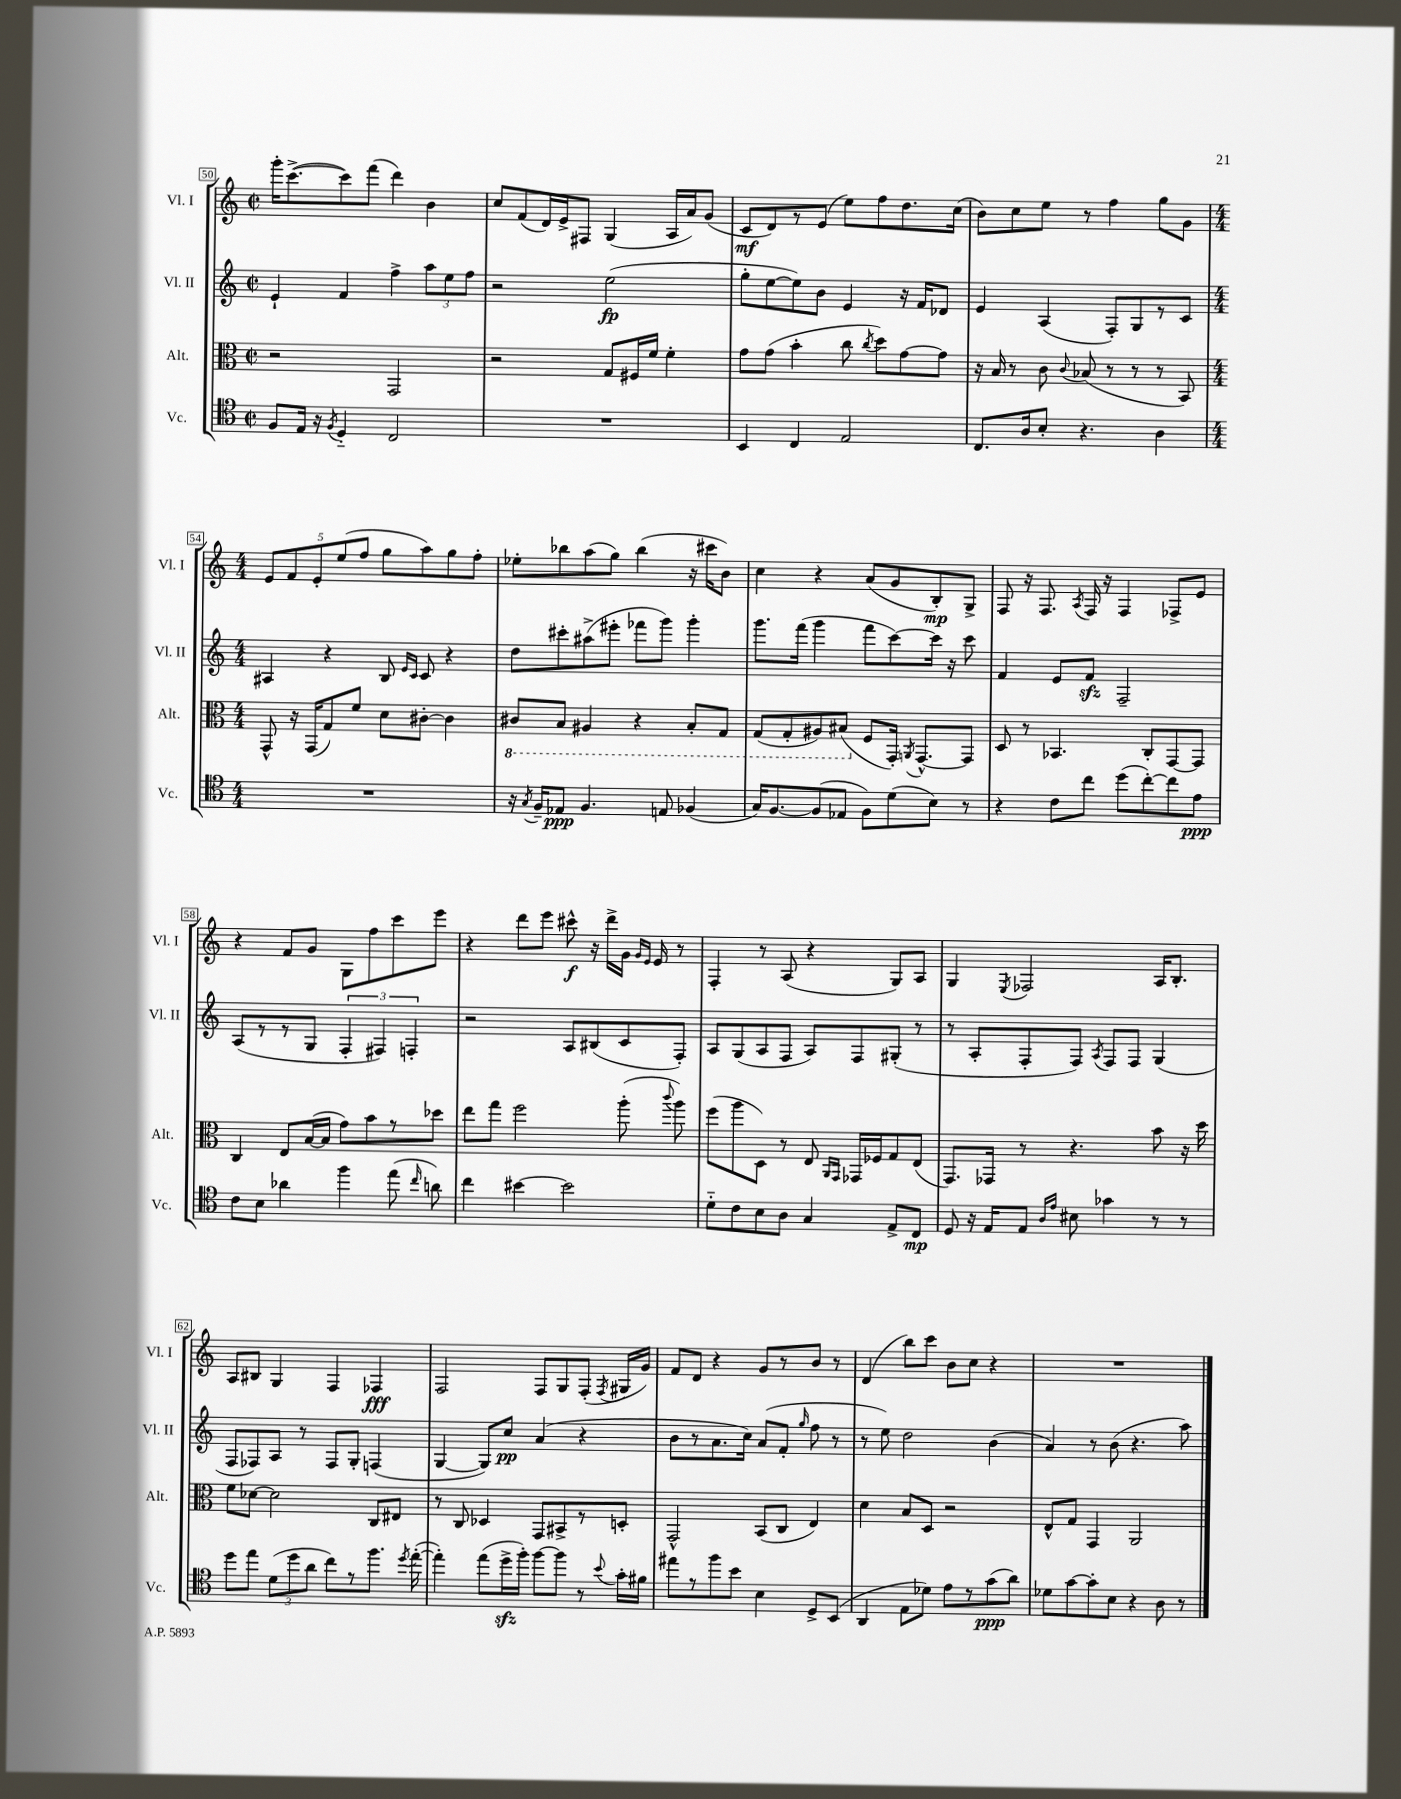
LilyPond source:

<<
\new StaffGroup <<
\new Staff = "s0" \with { instrumentName = "Vl. I" shortInstrumentName = "Vl. I" } {
    \clef treble \key c \major \defaultTimeSignature \time 2/2
    \autoBeamOff g'''16[-. c'''8.~->( c'''8) f'''8]( d'''4) b'4 |
    c''8[ f'8( d'16) e'16-> fis8] g4( a16[ a'16) g'8]( |
    c'8[\mf d'8) r8 e'8]( e''8[) f''8 d''8. c''16]( |
    b'8[) c''8 e''8] r8 f''4 g''8[ g'8] |
    \numericTimeSignature \time 4/4 \tuplet 5/4 { e'8[ f'8 e'8-. e''8( f''8] } g''8[ a''8) g''8 f''8]-. |
    ees''8[-. bes''8 a''8( g''8]) bes''4( r16 cis'''16[ b'8]) |
    c''4 r4 a'8[( g'8 b8-.\mp) g8]-> |
    f8 r16 f8. \acciaccatura { a8 } f16 r16 f4 fes8[-> e'8] |
    r4 f'8[ g'8] g8[ f''8 c'''8 e'''8] |
    r4 d'''8[ e'''8] cis'''8-^\f r16 d'''16[-> g'16] \grace { g'16[ e'16] } e'16 r8 |
    f4-. r8 a8( r4 g8[) a8] |
    g4 \acciaccatura { e8 } fes2 a16[ b8.]-. |
    a8[ bis8] g4 f4 fes4\fff |
    f2 f8[ g8 f8]-.( \acciaccatura { f8 } gis16[ g'16]) |
    f'8[ d'8] r4 g'8[ r8 b'8] r8 |
    d'4( b''8[) c'''8] b'8[ c''8] r4 |
    R1 \bar "|." |
}
\new Staff = "s1" \with { instrumentName = "Vl. II" shortInstrumentName = "Vl. II" } {
    \clef treble \key c \major \defaultTimeSignature \time 2/2
    \autoBeamOff e'4-! f'4 f''4-> \tuplet 3/2 { a''8[ e''8 f''8] } |
    r2 e''2\fp( |
    g''8[-. e''8~ e''8) b'8] e'4 r16 f'16[ des'8] |
    e'4 a4( f8[-.) g8 r8 c'8] |
    \numericTimeSignature \time 4/4 ais4 r4 b8 \grace { e'16[ c'16] } c'8 r4 |
    d''8[ cis'''8-. ais''8->( eis'''8]-. fes'''8[ g'''8]) g'''4-. |
    g'''8.[ f'''16]( g'''4 f'''8[ c'''8~) c'''16] r16 c'''8 |
    f'4 e'8[ f'8]\sfz f2-- |
    a8[( r8 r8 g8] \tuplet 3/2 { f4-. fis4) f4-. } |
    r2 a8[ bis8( c'8 f8]-.) |
    a8[ g8( a8 f8] a8[) f8 gis8]-.( r8 |
    r8 a8[-. f8-. f8]) \acciaccatura { a8 } f8[ f8] g4( |
    f8[ fes8) a8] r8 fes8[ g8]-. f4( |
    g4~ g8[) c''8]\pp a'4( r4 |
    b'8[ r8 a'8. c''16]) a'8[( f'8]-. \grace { g''16 } f''8 r8 |
    r8 e''8) d''2 b'4( |
    a'4) r8 b'8( r4. a''8) \bar "|." |
}
\new Staff = "s2" \with { instrumentName = "Alt." shortInstrumentName = "Alt." } {
    \clef alto \key c \major \defaultTimeSignature \time 2/2
    \autoBeamOff r2 g,2 |
    r2 g8[ fis16 f'16] f'4-. |
    g'8[ g'8]( b'4-. c''8 \acciaccatura { c''8 } d''8[) g'8~ g'8] |
    r16 b16 r8 c'8 \appoggiatura { c'8 } bes8( r8 r8 r8 b,8) |
    \numericTimeSignature \time 4/4 g,8-^ r16 g,16[( g8) f'8] d'8[ cis'8]~-. cis'4 |
    \ottava #-1 cis8[ b,8] ais,4 r4 b,8[-. g,8] |
    g,8[( g,8-. ais,8) bis,8]( \ottava #0 f8[ g,16]-.) \acciaccatura { a,8 } g,8.[~-^ g,8] |
    d8 r8 bes,4. c8[-. g,8~ g,8] |
    c4 e8[ b16~( b16] g'8[) b'8 r8 des''8] |
    e''8[ g''8] f''2 a''8-.( \appoggiatura { c'''8 } a''8) |
    f''8[( a''8 d8]) r8 e8 \grace { a,16[ g,16] } ges,16[ fes16 g8 e8]( |
    g,8.[) ges,16] r8 r4. b'8 r16 d''16 |
    f'8[ des'8]~ des'2 c8[ eis8] |
    r8 c8 des4 g,8[ bis,8-> r8 d8]-. |
    g,2-^ b,8[( c8] e4) |
    d'4 b8[ d8] r2 |
    e8[-^ g8] g,4 a,2 \bar "|." |
}
\new Staff = "s3" \with { instrumentName = "Vc." shortInstrumentName = "Vc." } {
    \clef tenor \key c \major \defaultTimeSignature \time 2/2
    \autoBeamOff f8[ e16] r16 \acciaccatura { f8 } d4-_ c2 |
    R1 |
    b,4 c4 e2 |
    c8.[ a16 b8]-. r4. a4 |
    \numericTimeSignature \time 4/4 R1 |
    r16 \acciaccatura { g8 } f16[-- ees8]\ppp f4. e8 fes4( |
    g16[) f8.~ f8( ees8] f8[) d'8( b8]) r8 |
    r4 c'8[ c''8] d''8[( c''8~-.) c''8 e'8]\ppp |
    c'8[ b8] aes'4 f''4 e''8( \grace { c''16 } a'8) |
    c''4 bis'4~ bis'2 |
    d'8[-_ c'8 b8 a8] g4 e8[-> c8]\mp |
    d8 r16 e16[ e8] \grace { a16[ e'16] } bis8 ges'4 r8 r8 |
    d''8[ e''8] \tuplet 3/2 { d'8[( d''8 a'8] } c''8[) r8 f''8.] \acciaccatura { d''8 } e''16~-.( |
    e''4-.) e''8[( d''16->\sfz f''16]-.) f''8[~ f''8] r8 \appoggiatura { b'8 } g'16[-. fis'16] |
    eis''8[ r8 f''8 b'8] b4 d8[-> b,8]( |
    a,4 e8[ des'8]) e'8[ r8 g'8\ppp( a'8]) |
    des'8[ g'8~ g'8-. b8] r4 a8 r8 \bar "|." |
}
>>
>>
\layout { \context { \Score currentBarNumber = #50 \override BarNumber.stencil = #(make-stencil-boxer 0.1 0.3 ly:text-interface::print) } }
